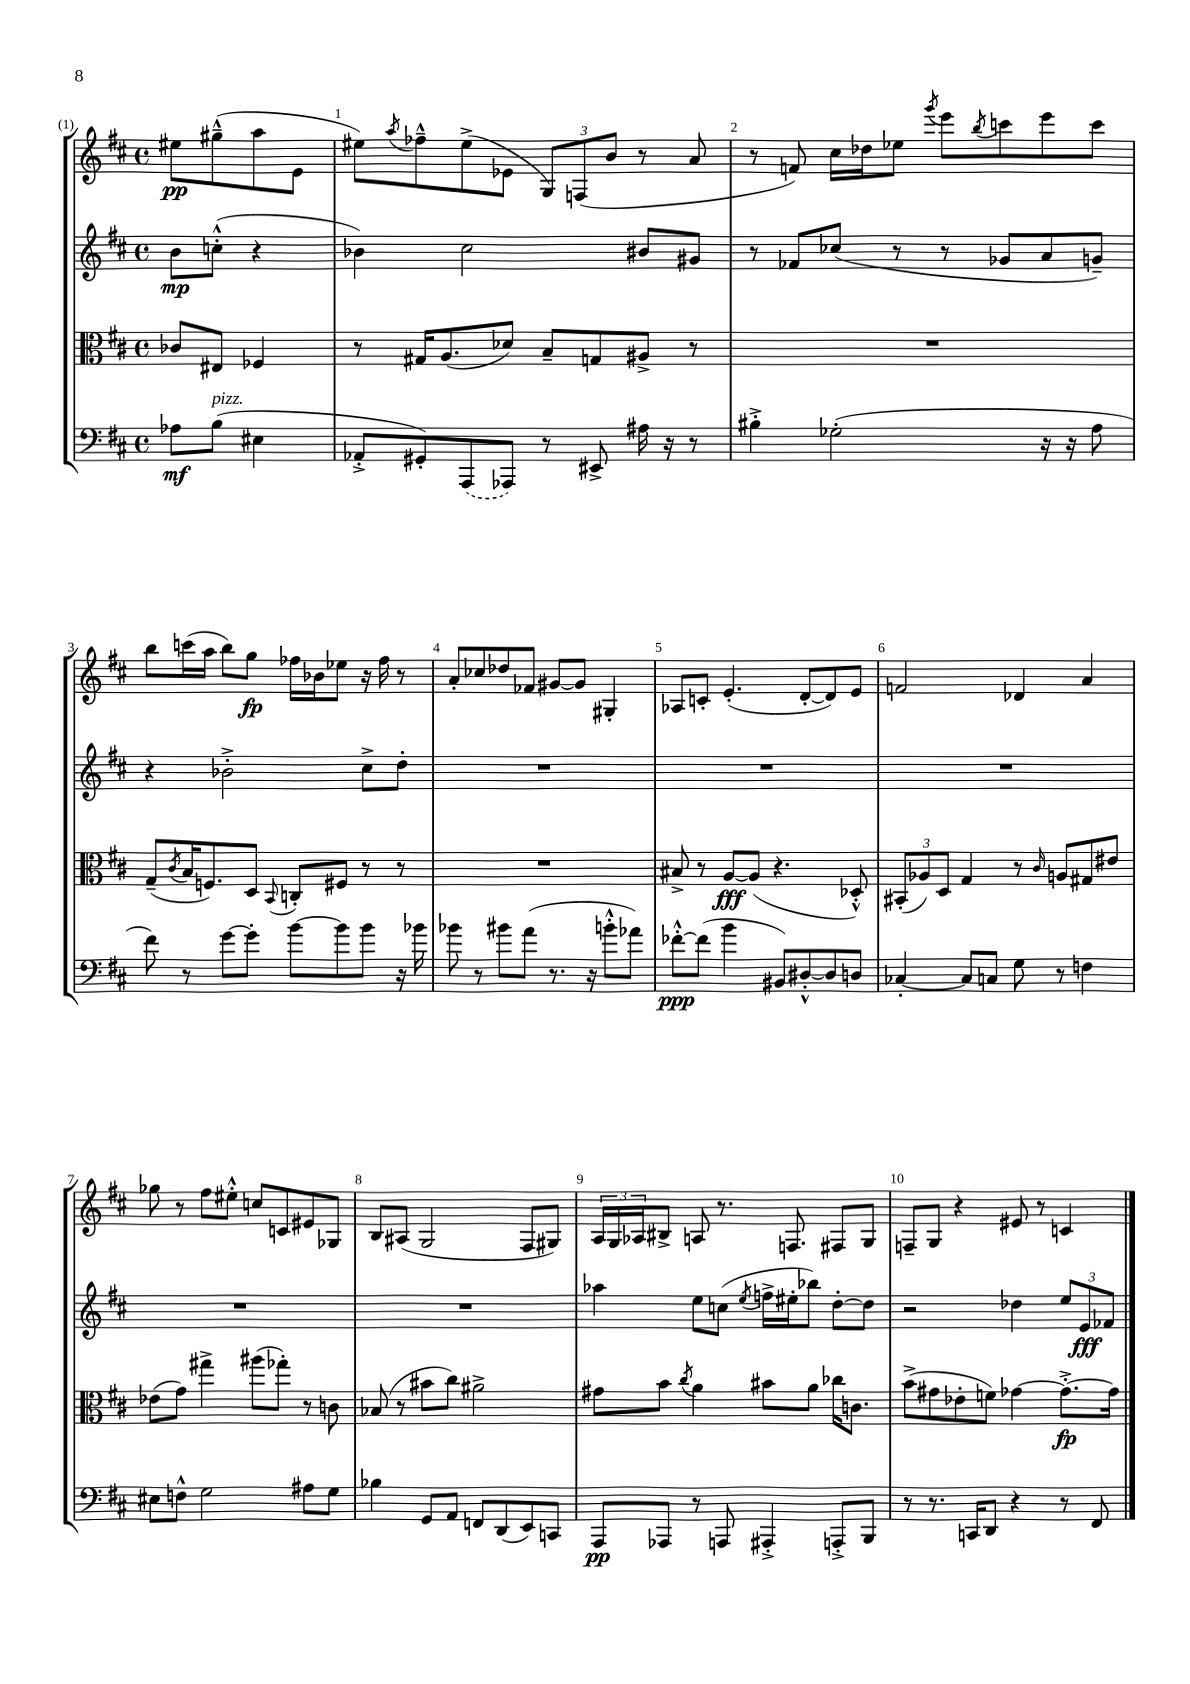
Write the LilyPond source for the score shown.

<<
\new StaffGroup <<
\new Staff = "s0" {
    \clef treble \key d \major \defaultTimeSignature \time 4/4 \partial 2
    eis''8\pp gis''8---^( a''8 e'8 |
    eis''8) \acciaccatura { a''8 } fes''8---^ eis''8->( ees'8 \tuplet 3/2 { g8) f8( b'8 } r8 a'8 |
    r8 f'8) cis''16 des''16 ees''8 \acciaccatura { g'''8 } e'''8 \acciaccatura { b''8 } c'''8 e'''8 c'''8 |
    b''8 c'''16( a''16 b''8) g''8\fp fes''16 bes'16 ees''8 r16 fes''16 r8 |
    a'8-. ces''8 des''8 fes'8 gis'8~ gis'8 gis4-. |
    aes8 c'8-. e'4.-.( d'8~-. d'8) e'8 |
    f'2 des'4 a'4 |
    ges''8 r8 fis''8 eis''8-.-^ c''8 c'8 eis'8 ges8 |
    b8 ais8( g2 fis8 gis8) |
    \tuplet 3/2 { a16 g16 aes16 } bis8-> a8 r8. f8. fis8 g8 |
    f8-- g8 r4 eis'8 r8 c'4 \bar "|." |
}
\new Staff = "s1" {
    \clef treble \key d \major \defaultTimeSignature \time 4/4 \partial 2
    b'8\mp c''8-.-^( r4 |
    bes'4) cis''2 bis'8 gis'8 |
    r8 fes'8 ces''8( r8 r8 ges'8 a'8 g'8--) |
    r4 bes'2-.-> cis''8-> d''8-. |
    R1 |
    R1 |
    R1 |
    R1 |
    R1 |
    aes''4 e''8 c''8( \acciaccatura { e''8 } f''16-> eis''16-. bes''8) d''8~-. d''8 |
    r2 des''4 \tuplet 3/2 { e''8 e'8\fff fes'8 } \bar "|." |
}
\new Staff = "s2" {
    \clef alto \key d \major \defaultTimeSignature \time 4/4 \partial 2
    ces'8 eis8 fes4 |
    r8 gis16 a8.( des'8) b8-- g8 ais8-> r8 |
    R1 |
    g8--( \acciaccatura { cis'8 } b16 f8.) d8 \appoggiatura { b,8 } c8-. fis8 r8 r8 |
    R1 |
    bis8-> r8 a8~\fff a8( r4. des8-.-^) |
    \tuplet 3/2 { bis,8-.( aes8) d8 } g4 r8 \grace { cis'16 } a8 gis8 eis'8 |
    ees'8( g'8) gis''4-> ais''8( ges''8-.) r8 c'8 |
    bes8( r8 bis'8 cis''8) ais'2-> |
    gis'8 b'8 \acciaccatura { cis''8 } a'4 bis'8 a'8 ces''16 c'8. |
    b'8->( gis'8 ees'8-. f'8) ges'4~ ges'8.~-.->\fp ges'16 \bar "|." |
}
\new Staff = "s3" {
    \clef bass \key d \major \defaultTimeSignature \time 4/4 \partial 2
    aes8\mf b8^\markup { \italic "pizz." }( eis4 |
    aes,8-.-> gis,8-.) \once \slurDashed a,,8( aes,,8) r8 eis,8-> ais16 r16 r8 |
    bis4-.-> ges2-.( r16 r16 a8 |
    fis'8) r8 g'8~ g'8-. b'8~ b'8 b'8 r16 bes'16 |
    bes'8 r8 bis'8 a'8( r8. r16 b'8-.-^ aes'8) |
    fes'8~-.-^\ppp fes'8( b'4 bis,8) dis8~-.-^ dis8 d8 |
    ces4~-. ces8 c8 g8 r8 f4 |
    eis8 f8-^ g2 ais8 g8 |
    bes4 g,8 a,8 f,8 d,8( e,8) c,8 |
    a,,8\pp aes,,8 r8 a,,8 ais,,4-.-> a,,8-.-> b,,8 |
    r8 r8. c,16 d,8 r4 r8 fis,8 \bar "|." |
}
>>
>>
\layout { \context { \Score \override BarNumber.break-visibility = ##(#f #t #t) barNumberVisibility = #all-bar-numbers-visible } }
